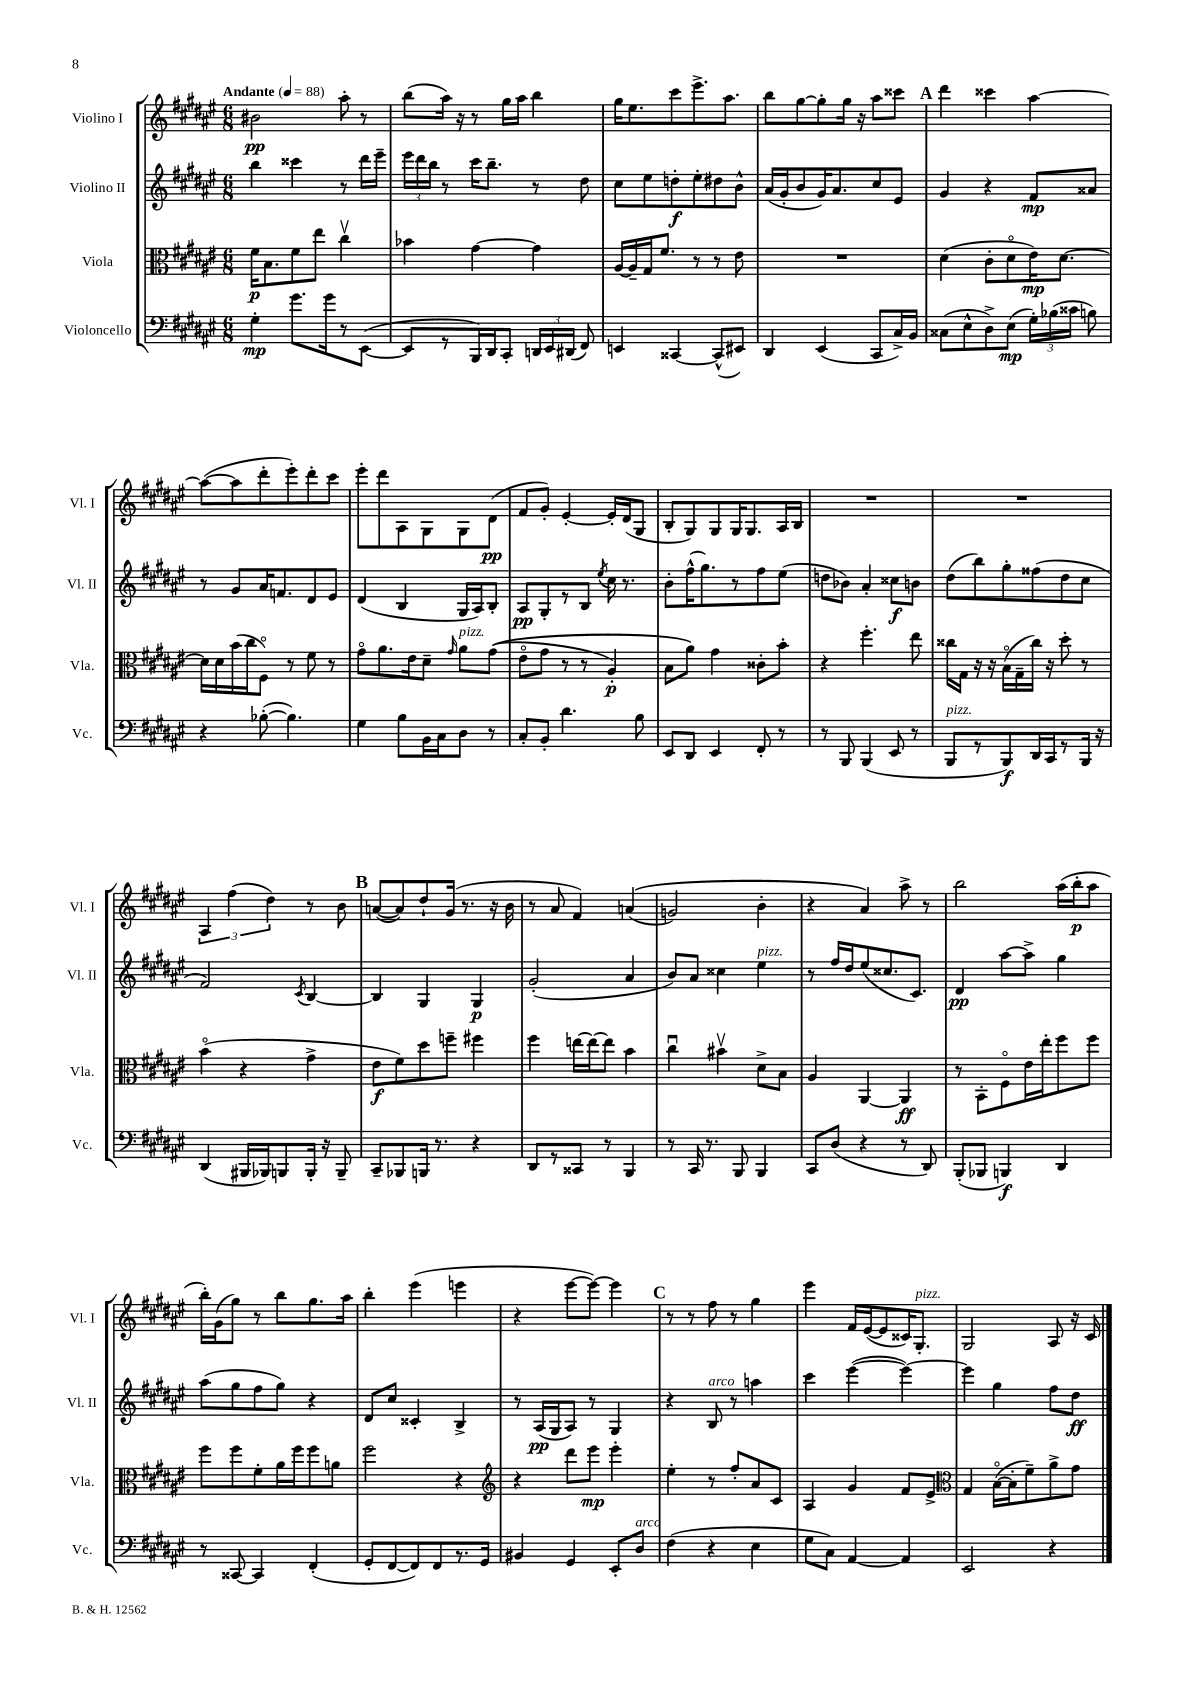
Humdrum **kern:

**kern	**dynam	**kern	**dynam	**kern	**dynam	**kern	**dynam
*part4	*part4	*part3	*part3	*part2	*part2	*part1	*part1
*staff4	*staff4	*staff3	*staff3	*staff2	*staff2	*staff1	*staff1
*I"Violoncello	*	*I"Viola	*	*I"Violino II	*	*I"Violino I	*
*I'Vc.	*	*I'Vla.	*	*I'Vl. II	*	*I'Vl. I	*
*clefF4	*	*clefC3	*	*clefG2	*	*clefG2	*
*k[f#c#g#d#a#e#]	*	*k[f#c#g#d#a#e#]	*	*k[f#c#g#d#a#e#]	*	*k[f#c#g#d#a#e#]	*
*M6/8	*	*M6/8	*	*M6/8	*	*M6/8	*
*MM88	*	*MM88	*	*MM88	*	*MM88	*
=1	=1	=1	=1	=1	=1	=1	=1
!	!	!	!	!	!	!LO:TX:a:B:t=Andante	!
4G#'\	mp	16f#\KL	p	4bb\	.	2b#X\	pp
.	.	8.B\	.	.	.	.	.
8.g#\L	.	8f#\	.	4ccc##X\	.	.	.
.	.	8ee#\J	.	.	.	.	.
16g#\k	.	.	.	.	.	.	.
8r	.	4cc#v\	.	8r	.	8aa#'\	.
([8EE#\J	.	.	.	16ddd#\LL	.	8r	.
.	.	.	.	16eee#~\JJ	.	.	.
=2	=2	=2	=2	=2	=2	=2	=2
8EE#/L]	.	4b-X\	.	24eee#\LL	.	(8bb\L	.
.	.	.	.	24ddd#\	.	.	.
.	.	.	.	24bb\JJ	.	.	.
8r	.	.	.	8r	.	16aa#\Jk)	.
.	.	.	.	.	.	16r	.
16BBB/L)	.	[4g#\	.	16ccc#\KL	.	8r	.
16DD#/J	.	.	.	8.bb~\J	.	.	.
8CC#'/J	.	.	.	.	.	16gg#\LL	.
.	.	.	.	.	.	16aa#\JJ	.
24DDn/LL	.	4g#\]	.	8r	.	4bb\	.
24EE#/	.	.	.	.	.	.	.
(24DD#X/JJ	.	.	.	.	.	.	.
8FF#/)	.	.	.	8dd#\	.	.	.
=3	=3	=3	=3	=3	=3	=3	=3
4EEn/	.	[16A#/LL	.	8cc#\L	.	16gg#\KL	.
.	.	16A#~/]	.	.	.	8.ee#\	.
.	.	16G#/J	.	8ee#\	.	.	.
.	.	8.f#/J	.	.	.	.	.
[4CC##X/	.	.	.	8ddn'\	f	8ccc#\	.
.	.	8r	.	8ee#'\	.	8.eee#^\	.
(8CC##^^/L]	.	8r	.	8dd#X\	.	.	.
.	.	.	.	.	.	8.aa#\J	.
8EE#X/J)	.	8e#\	.	8b^^\J	.	.	.
=4	=4	=4	=4	=4	=4	=4	=4
4DD#/	.	2.r	.	(16a#/LL	.	8bb\L	.
.	.	.	.	16g#'/J	.	.	.
.	.	.	.	8b/	.	[8gg#\	.
(4EE#/	.	.	.	16g#/K)	.	8gg#'\]	.
.	.	.	.	8.a#/	.	.	.
.	.	.	.	.	.	16gg#\Jk	.
.	.	.	.	.	.	16r	.
8CC#/L	.	.	.	8cc#/	.	8aa#\L	.
16C#^/L)	.	.	.	8e#/J	.	8ccc##X\J	.
16BB/JJ	.	.	.	.	.	.	.
!!LO:REH:place=s1:t=A
=5	=5	=5	=5	=5	=5	=5	=5
(8C##X\L	.	(4d#\	.	4g#/	.	4ddd#\	.
8E#^^\	.	.	.	.	.	.	.
8D#^\)	.	8c#'\L	.	4r	.	4ccc##X\	.
(8E#\J	mp	8d#\	.	.	.	.	.
24G#'\LL)	.	16e#\K)	mp	8f#/L	mp	[4aa#\	.
(24B-X\	.	.	.	.	.	.	.
.	.	[8.d#\J	.	.	.	.	.
24c##X\JJ	.	.	.	.	.	.	.
8Bn\)	.	.	.	8a##X/J	.	.	.
!!LO:LB:g=z
=6	=6	=6	=6	=6	=6	=6	=6
4r	.	16d#\LL]	.	8r	.	(8aa#\L_	.
.	.	16d#\	.	.	.	.	.
.	.	(16b\	.	8g#/L	.	8aa#\]	.
.	.	16cc#\J	.	.	.	.	.
([8B-X'\	.	8F#\J)	.	16a#/K	.	8ddd#'\	.
.	.	.	.	8.fn/	.	.	.
4.B-\])	.	8r	.	.	.	8eee#'\)	.
.	.	8f#\	.	8d#/	.	8ddd#'\	.
.	.	8r	.	8e#/J	.	8ccc#\J	.
=7	=7	=7	=7	=7	=7	=7	=7
4G#\	.	8g#\L	.	(4d#/	.	8eee#'\L	.
.	.	8.a#\	.	.	.	8ddd#\	.
8B\L	.	.	.	4B/	.	8A#\	.
.	.	16e#\k	.	.	.	.	.
16BB\L	.	8d#~\J	.	.	.	8G#\	.
16C#\J	.	.	.	.	.	.	.
.	.	16qqg#/	.	.	.	.	.
!	!	!LO:TX:a:i:t=pizz.	!	!	!	!	!
8D#\J	.	8a#\L	.	16G#/LL	.	8G#\	.
.	.	.	.	16A#/J)	.	.	.
8r	.	((8g#\J	.	8B'/J	.	(8d#\J	pp
=8	=8	=8	=8	=8	=8	=8	=8
8C#'/L	.	8e#\L	.	8A#/L	pp	8f#/L	.
8BB'/J	.	8g#\J	.	8G#'/	.	8g#'/J)	.
4.d#\	.	8r	.	8r	.	[4e#'/	.
.	.	8r	.	8B/J	.	.	.
.	.	.	.	8qee#/	.	.	.
.	.	4A#'/)	p	16cc#\	.	16e#'/LL]	.
.	.	.	.	8.r	.	(16d#/J	.
8B\	.	.	.	.	.	8G#/J	.
=9	=9	=9	=9	=9	=9	=9	=9
8EE#/L	.	8B\L	.	8b'\L	.	8B'/L	.
8DD#/J	.	8a#\J)	.	(16ff#^^\K	.	8G#/)	.
.	.	.	.	8.gg#\)	.	.	.
4EE#/	.	4g#\	.	.	.	8G#/	.
.	.	.	.	8r	.	16G#/K	.
.	.	.	.	.	.	8.G#/	.
8FF#'/	.	8c##X'\L	.	8ff#\	.	.	.
8r	.	8b'\J	.	(8ee#\J	.	16A#/L	.
.	.	.	.	.	.	16B/JJ	.
=10	=10	=10	=10	=10	=10	=10	=10
8r	.	4r	.	8ddn\L	.	2.r	.
8BBB/	.	.	.	8b-X\J)	.	.	.
(4BBB/	.	4.ff#'\	.	4a#'/	.	.	.
8EE#/	.	.	.	8cc##X\L	f	.	.
8r	.	8ee#\	.	8bn\J	.	.	.
=11	=11	=11	=11	=11	=11	=11	=11
!LO:TX:a:i:t=pizz.	!	!	!	!	!	!	!
8BBB/L	.	16cc##X\LL	.	(8dd#\L	.	2.r	.
.	.	16G#\JJ	.	.	.	.	.
8r	.	16r	.	8bb\)	.	.	.
.	.	16r	.	.	.	.	.
8BBB/)	f	(16B\LL	.	8gg#'\	.	.	.
.	.	16G#~\	.	.	.	.	.
16DD#/L	.	16cc##\JJ)	.	(8ff##X\	.	.	.
16CC#/J	.	16r	.	.	.	.	.
8r	.	8dd#'\	.	8dd#\	.	.	.
16BBB/Jk	.	8r	.	8cc#\J	.	.	.
16r	.	.	.	.	.	.	.
!!LO:LB:g=z
=12	=12	=12	=12	=12	=12	=12	=12
(4DD#/	.	(4b\	.	2f#/)	.	6A#/	.
.	.	.	.	.	.	(6ff#\	.
16BBB#X/LL	.	4r	.	.	.	.	.
16BBB-X/J)	.	.	.	.	.	.	.
.	.	.	.	.	.	6dd#\)	.
8BBBn/	.	.	.	.	.	.	.
.	.	.	.	8qc#/	.	.	.
16BBB'/Jk	.	4g#^\	.	[4B/	.	8r	.
16r	.	.	.	.	.	.	.
8BBB~/	.	.	.	.	.	8b\	.
!!LO:REH:place=s1:t=B
=13	=13	=13	=13	=13	=13	=13	=13
8CC#~/L	.	8e#\L	f	4B/]	.	([8an/L	.
8BBB-X/	.	8f#\)	.	.	.	8a/])	.
16BBBn/Jk	.	8dd#\	.	4G#/	.	8dd#`/	.
8.r	.	.	.	.	.	.	.
.	.	8ffn~\J	.	.	.	(16g#/Jk	.
.	.	.	.	.	.	8.r	.
4r	.	4ff#X\	.	4G#/	p	.	.
.	.	.	.	.	.	16r	.
.	.	.	.	.	.	16b\	.
=14	=14	=14	=14	=14	=14	=14	=14
8DD#/L	.	4ff#\	.	(2g#'/	.	8r	.
8r	.	.	.	.	.	8a#/	.
8CC##X/J	.	[16een\LL	.	.	.	4f#/)	.
.	.	16ee\J_	.	.	.	.	.
8r	.	8ee\J]	.	.	.	.	.
4BBB/	.	4b\	.	4a#/	.	((4an/	.
=15	=15	=15	=15	=15	=15	=15	=15
8r	.	4cc#u\	.	8b/L)	.	2gn/)	.
16CC#/	.	.	.	8a#/J	.	.	.
8.r	.	.	.	.	.	.	.
.	.	4b#Xv\	.	4cc##X\	.	.	.
8BBB/	.	.	.	.	.	.	.
!	!	!	!	!LO:TX:a:i:t=pizz.	!	!	!
4BBB/	.	8d#^\L	.	4ee#\	.	4b'\	.
.	.	8B\J	.	.	.	.	.
=16	=16	=16	=16	=16	=16	=16	=16
8CC#/L	.	4A#/	.	8r	.	4r	.
(8D#/J	.	.	.	16ff#/LL	.	.	.
.	.	.	.	16dd#/J	.	.	.
4r	.	[4AA#/	.	(8ee#/	.	4a#/)	.
.	.	.	.	8.cc##X/	.	.	.
8r	.	4AA#/]	ff	.	.	8aa#^\	.
.	.	.	.	8.c#/J)	.	.	.
8DD#/)	.	.	.	.	.	8r	.
=17	=17	=17	=17	=17	=17	=17	=17
(8BBB'/L	.	8r	.	4d#/	pp	2bb\	.
8BBB-X/J	.	8BB'\L	.	.	.	.	.
4BBBn/)	f	8F#\	.	[8aa#\L	.	.	.
.	.	16e#\L	.	8aa#^\J]	.	.	.
.	.	16ee#'\J	.	.	.	.	.
4DD#/	.	8ff#\	.	4gg#\	.	(16aa#\LL	.
.	.	.	.	.	.	16bb'\J	p
.	.	8ff#\J	.	.	.	8aa#\J	.
!!LO:LB:g=z
=18	=18	=18	=18	=18	=18	=18	=18
8r	.	8ff#\L	.	(8aa#\L	.	16bb'\LL)	.
.	.	.	.	.	.	(16g#\J	.
[8CC##X/	.	8ff#\	.	8gg#\	.	8gg#\J)	.
4CC##/]	.	8f#'\	.	8ff#\	.	8r	.
.	.	16a#\L	.	8gg#\J)	.	8bb\L	.
.	.	16ff#\J	.	.	.	.	.
(4FF#'/	.	8ff#\	.	4r	.	8.gg#\	.
.	.	8an\J	.	.	.	.	.
.	.	.	.	.	.	16aa#\Jk	.
=19	=19	=19	=19	=19	=19	=19	=19
8GG#'/L	.	2ff#\	.	8d#/L	.	4bb'\	.
[8FF#/	.	.	.	8cc#/J	.	.	.
8FF#/])	.	.	.	4c##X'/	.	(4eee#\	.
8FF#/	.	.	.	.	.	.	.
8.r	.	4r	.	4B^/	.	4eeen\	.
16GG#/Jk	.	.	.	.	.	.	.
=20	=20	=20	=20	=20	=20	=20	=20
*	*	*clefG2	*	*	*	*	*
4BB#X/	.	4r	.	8r	.	4r	.
.	.	.	.	(16A#/LL	pp	.	.
.	.	.	.	16G#/J	.	.	.
4GG#/	.	8ddd#\L	.	8A#/J)	.	[8eee#\L	.
.	.	8eee#\J	mp	8r	.	8eee#\J_)	.
8EE#'/L	.	4eee#'\	.	4G#/	.	4eee#\]	.
!LO:TX:a:i:t=arco	!	!	!	!	!	!	!
8D#/J	.	.	.	.	.	.	.
!!LO:REH:place=s1:t=C
=21	=21	=21	=21	=21	=21	=21	=21
(4F#\	.	4ee#'\	.	4r	.	8r	.
.	.	.	.	.	.	8r	.
!	!	!	!	!LO:TX:a:i:t=arco	!	!	!
4r	.	8r	.	8B/	.	8ff#\	.
.	.	8ff#'/L	.	8r	.	8r	.
4E#\	.	8a#/	.	4aan\	.	4gg#\	.
.	.	8c#/J	.	.	.	.	.
=22	=22	=22	=22	=22	=22	=22	=22
8G#\L	.	4A#/	.	4ccc#\	.	4eee#\	.
8C#\J)	.	.	.	.	.	.	.
[4AA#/	.	4g#/	.	([4eee#\	.	16f#/LL	.
.	.	.	.	.	.	([16e#/J	.
.	.	.	.	.	.	8e#/]	.
4AA#/]	.	8f#/L	.	4eee#\_)	.	16c##X/K)	.
!	!	!	!	!	!	!LO:TX:a:i:t=pizz.	!
.	.	.	.	.	.	8.G#'/J	.
.	.	8e#^/J	.	.	.	.	.
=23	=23	=23	=23	=23	=23	=23	=23
*	*	*clefC3	*	*	*	*	*
2EE#/	.	4G#/	.	4eee#\]	.	2G#/	.
.	.	([16B\LL	.	4gg#\	.	.	.
.	.	16B'\J]	.	.	.	.	.
.	.	8f#~\)	.	.	.	.	.
4r	.	8a#^\	.	8ff#\L	.	8A#/	.
.	.	8g#\J	.	8dd#\J	ff	16r	.
.	.	.	.	.	.	16c#/	.
==	==	==	==	==	==	==	==
*-	*-	*-	*-	*-	*-	*-	*-
